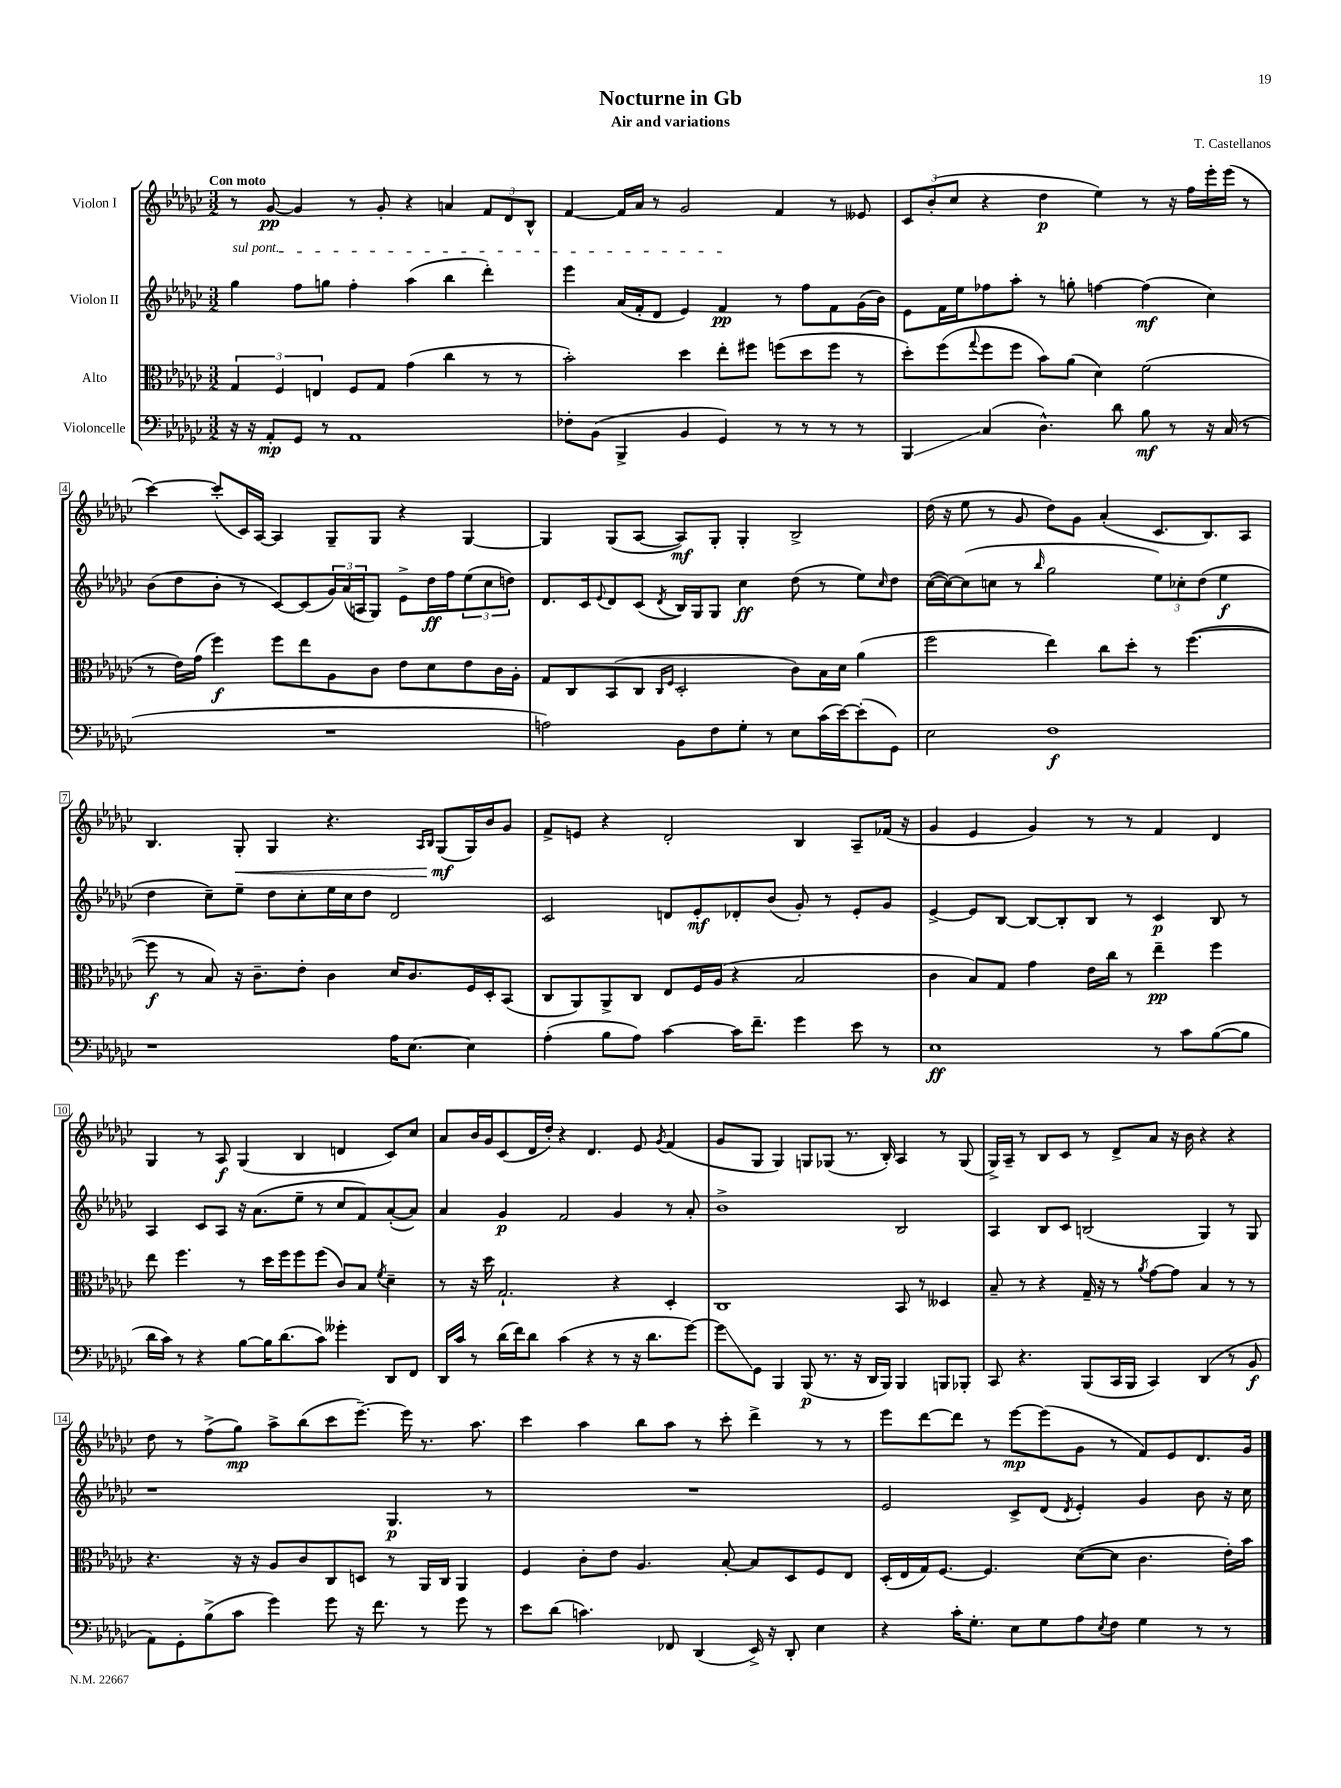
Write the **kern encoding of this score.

**kern	**kern	**kern	**kern
*staff4	*staff3	*staff2	*staff1
*clefF4	*clefC3	*clefG2	*clefG2
*k[b-e-a-d-g-c-]	*k[b-e-a-d-g-c-]	*k[b-e-a-d-g-c-]	*k[b-e-a-d-g-c-]
*M3/2	*M3/2	*M3/2	*M3/2
16r	6G-	4gg-	8r
16r	.	.	.
8AA-'	.	.	[8g-
.	6F	.	.
8GG-	.	8ff	4g-]
.	6E	.	.
8r	.	8gg	.
1AA-	8F	4ff'	8r
.	8G-	.	8g-'
.	(4g-	(4aa-	4r
.	4cc-	4bb-	4a
.	8r	4ddd-')	12f
.	.	.	12d-
.	8r	.	.
.	.	.	12B-^^
=	=	=	=
8F-'	2b-')	4eee-	[4f
(8BB-	.	.	.
4BBB-^	.	(16a-	16f]
.	.	16f'	16a-
.	.	8d-	8r
4BB-	4dd-	4e-)	2g-
4GG-)	8ee-'	4f	.
.	8ff#	.	.
8r	(8ff	8r	4f
8r	8dd-	8ff	.
8r	8ff	8f	8r
8r	8r	(16g-	8e--
.	.	16b-)	.
=	=	=	=
4BBB-	8dd-')	8e-	12c-
.	.	.	(12b-'
.	(8ff	16f	.
.	.	.	12cc-
.	.	16ee-	.
.	8qqgg-	.	.
(4C-	8ff	8ff-	4r
.	8ff	8aa-'	.
4.D-^^)	8b-)	8r	4dd-
.	(8a-	8gg'	.
.	4d-)	[4ff	4ee-)
8d-	.	.	.
8B-	(2f	(4ff]	8r
8r	.	.	16r
.	.	.	16ff
16r	.	4cc-)	16eee-'
(16C-	.	.	(16eee-
8r	.	.	8r
=	=	=	=
1.r	8r	(8b-	[4ccc-)
.	16e-)	8dd-	.
.	(16g-	.	.
.	4ff)	8b-'	(8ccc-']
.	.	8r	16c-)
.	.	.	[16A-
.	8ff	[8c-)	4A-]
.	8ee-	(8c-]	.
.	8A-	24g-)	8G-~
.	.	(24a-	.
.	.	24A	.
.	8c-	8G-)	8G-
.	8e-	8e-^	4r
.	8d-	16dd-	.
.	.	16ff	.
.	8e-	(12ee-	[4G-
.	.	12cc-	.
.	16c-	.	.
.	.	12dd)	.
.	16A-'	.	.
=	=	=	=
2A)	8G-	8.d-	4G-]
.	8C-	.	.
.	.	16c-	.
.	.	8qqe-	.
.	(8BB-	8d-	(8G-
.	8C-	(8c-	[8A-
.	16qqC-	.	.
.	16qqF	8qd-	.
8BB-	2D-'	16B-)	8A-])
.	.	16G-	.
8F	.	8G-	8G-'
8G-'	.	4cc-	4G-'
8r	.	.	.
8E-	8c-)	(8dd-	2B-^
(16c-	16B-	8r	.
[16e-)	16d-	.	.
(8e-']	(4a-	8ee-)	.
.	.	16qqcc-	.
8GG-)	.	8dd-	.
=	=	=	=
2E-	2ff	([16cc-	(16dd-
.	.	16cc-_)	16r
.	.	(8cc-]	8ee-
.	.	8cc	8r
.	.	8r	8g-
.	.	16qqbb-	.
1F	4ee-)	2gg-	8dd-)
.	.	.	8g-
.	8cc-	.	(4a-'
.	8dd-'	.	.
.	8r	12ee-)	8.c-
.	.	12cc-'	.
.	([4.ff	.	.
.	.	(12dd-	.
.	.	.	8.B-)
.	.	4ee-	.
.	.	.	8A-
=	=	=	=
1r	8ff]	4dd-	4.B-
.	8r	.	.
.	8B-)	8cc-~)	.
.	16r	8ee-~	8G-'
.	8.c-~	.	.
.	.	8dd-	4G-
.	8e-'	8cc-'	.
.	4c-	16ee-	4.r
.	.	16cc-	.
.	.	8dd-	.
16A-	16d-	2d-	.
[8.E-	8.c-	.	.
.	.	.	16qqA-
.	.	.	16qqB-
.	.	.	(8G-
4E-]	16F	.	16G-)
.	16D-'	.	16b-
.	(8BB-	.	8g-
=	=	=	=
(4A-'	8C-	2c-	8f^
.	8AA-)	.	8e
8B-	8AA-^	.	4r
8A-)	8C-	.	.
[4c-	8E-	8d	2d-'
.	16F	8e-'	.
.	(16A-	.	.
16c-]	4r	8d-'	.
8.f~	.	.	.
.	.	(8b-	.
4g-	2B-	8g-')	4B-
.	.	8r	.
8e-	.	8e-'	8A-~
8r	.	8g-	(16f-
.	.	.	16r
=	=	=	=
1E-	4c-	[4e-^	4g-
.	8B-)	8e-]	4e-
.	8G-	[8B-	.
.	4g-	8B-_	4g-)
.	.	8B-']	.
.	16e-	8B-	8r
.	16cc-	.	.
.	8r	8r	8r
8r	4ee-~	4c-	4f
8c-	.	.	.
([8B-	4ff	8B-	4d-
8B-]	.	8r	.
=	=	=	=
16d-	8ee-	4A-	4G-
16c-)	.	.	.
8r	4.ff	.	.
4r	.	8c-	8r
.	.	8A-	8A-
[8B-	8r	16r	(4G-
.	.	(8.a-	.
16B-]	16dd-	.	.
(8.d-	16ff	.	.
.	8ff	8ee-~	4B-
8c-)	(8ff	8r	.
4g--'	8c-)	8cc-	4d
.	8B-	8f)	.
.	8qf	.	.
8DD-	4d-~	([8a-'	8c-)
8FF	.	8a-])	8cc-
=	=	=	=
16DD-	8r	4a-	8a-
16c-	.	.	.
8r	16r	.	16b-
.	16dd-	.	16g-
(16d-	2.G-`	4g-	(8c-
16f)	.	.	.
8d-	.	.	16d-
.	.	.	16dd-')
(4c-	.	2f	4r
4r	.	.	4.d-
8r	4r	4g-	.
16r	.	.	8e-
8.d-	.	.	.
.	.	.	8qg-
.	4D-'	8r	(4f
[8g-)	.	8a-'	.
=	=	=	=
8g-]	1C-	1b-^	8g-
8GG-	.	.	8G-
4BBB-	.	.	4G-)
(8BBB-	.	.	8G
8.r	.	.	(8G-
.	.	.	8.r
16r	.	.	.
16DD-	.	.	.
16BBB-)	.	.	16B-')
4BBB-	8BB-	2B-	4A-
.	8r	.	.
8BBB	4D--	.	8r
8BBB-'	.	.	(8G-
=	=	=	=
8CC-	8B-~	4A-	16G-^)
.	.	.	16A-~
4.r	8r	.	8r
.	4r	8B-	8B-
.	.	8c-	8c-
(8BBB-	16G-~	(2B	8r
.	16r	.	.
16CC-	8r	.	8d-^
16BBB-	.	.	.
.	8qa-	.	.
4CC-)	[8g-	.	8a-
.	8g-]	.	16r
.	.	.	16b-
(4DD-	4B-	4G-)	4r
8r	8r	8r	4r
8BB-	8r	8G-	.
=	=	=	=
8AA-)	4.r	1r	8dd-
8GG-'	.	.	8r
(8B-^	.	.	(8ff^
8c-	16r	.	8gg-)
.	16r	.	.
4g-)	8A-	.	8aa-^
.	8c-	.	(8bb-
8g-	8C-	.	8ccc-
16r	8D	.	[8.eee-~)
8.f	.	.	.
.	8r	4.G-	.
.	.	.	16eee-]
8r	16AA-	.	8.r
.	16C-	.	.
8g-	4AA-	.	.
.	.	.	8.aa-
8r	.	8r	.
=	=	=	=
8e-	4F	1.r	4ccc-
(8d-	.	.	.
4.c)	8c-'	.	4aa-
.	8e-	.	.
.	4.A-	.	8bb-
8FF-	.	.	8aa-
(4DD-	.	.	8r
.	[8B-'	.	8ccc-'
16EE-^)	8B-]	.	4ddd-^
16r	.	.	.
8DD-'	8D-	.	.
4E-	8F	.	8r
.	8E-	.	8r
=	=	=	=
4r	(16D-'	2e-	8eee-
.	16E-	.	.
.	16G-)	.	[8ddd-
.	[8.F	.	.
16c-'	.	.	8ddd-]
8.G-'	.	.	.
.	4.F]	.	8r
8E-	.	8c-^	[8eee-
8G-	.	(8d-	(8eee-]
.	.	8qd-	.
8A-	([8d-	4e-')	8g-
8qE-	.	.	.
8F	8d-]	.	8r
4G-	4.c-	4g-	8f)
.	.	.	8e-
8r	.	8b-	8.d-
8r	16e-')	16r	.
.	16b-	16cc-	16g-
==	==	==	==
*-	*-	*-	*-
